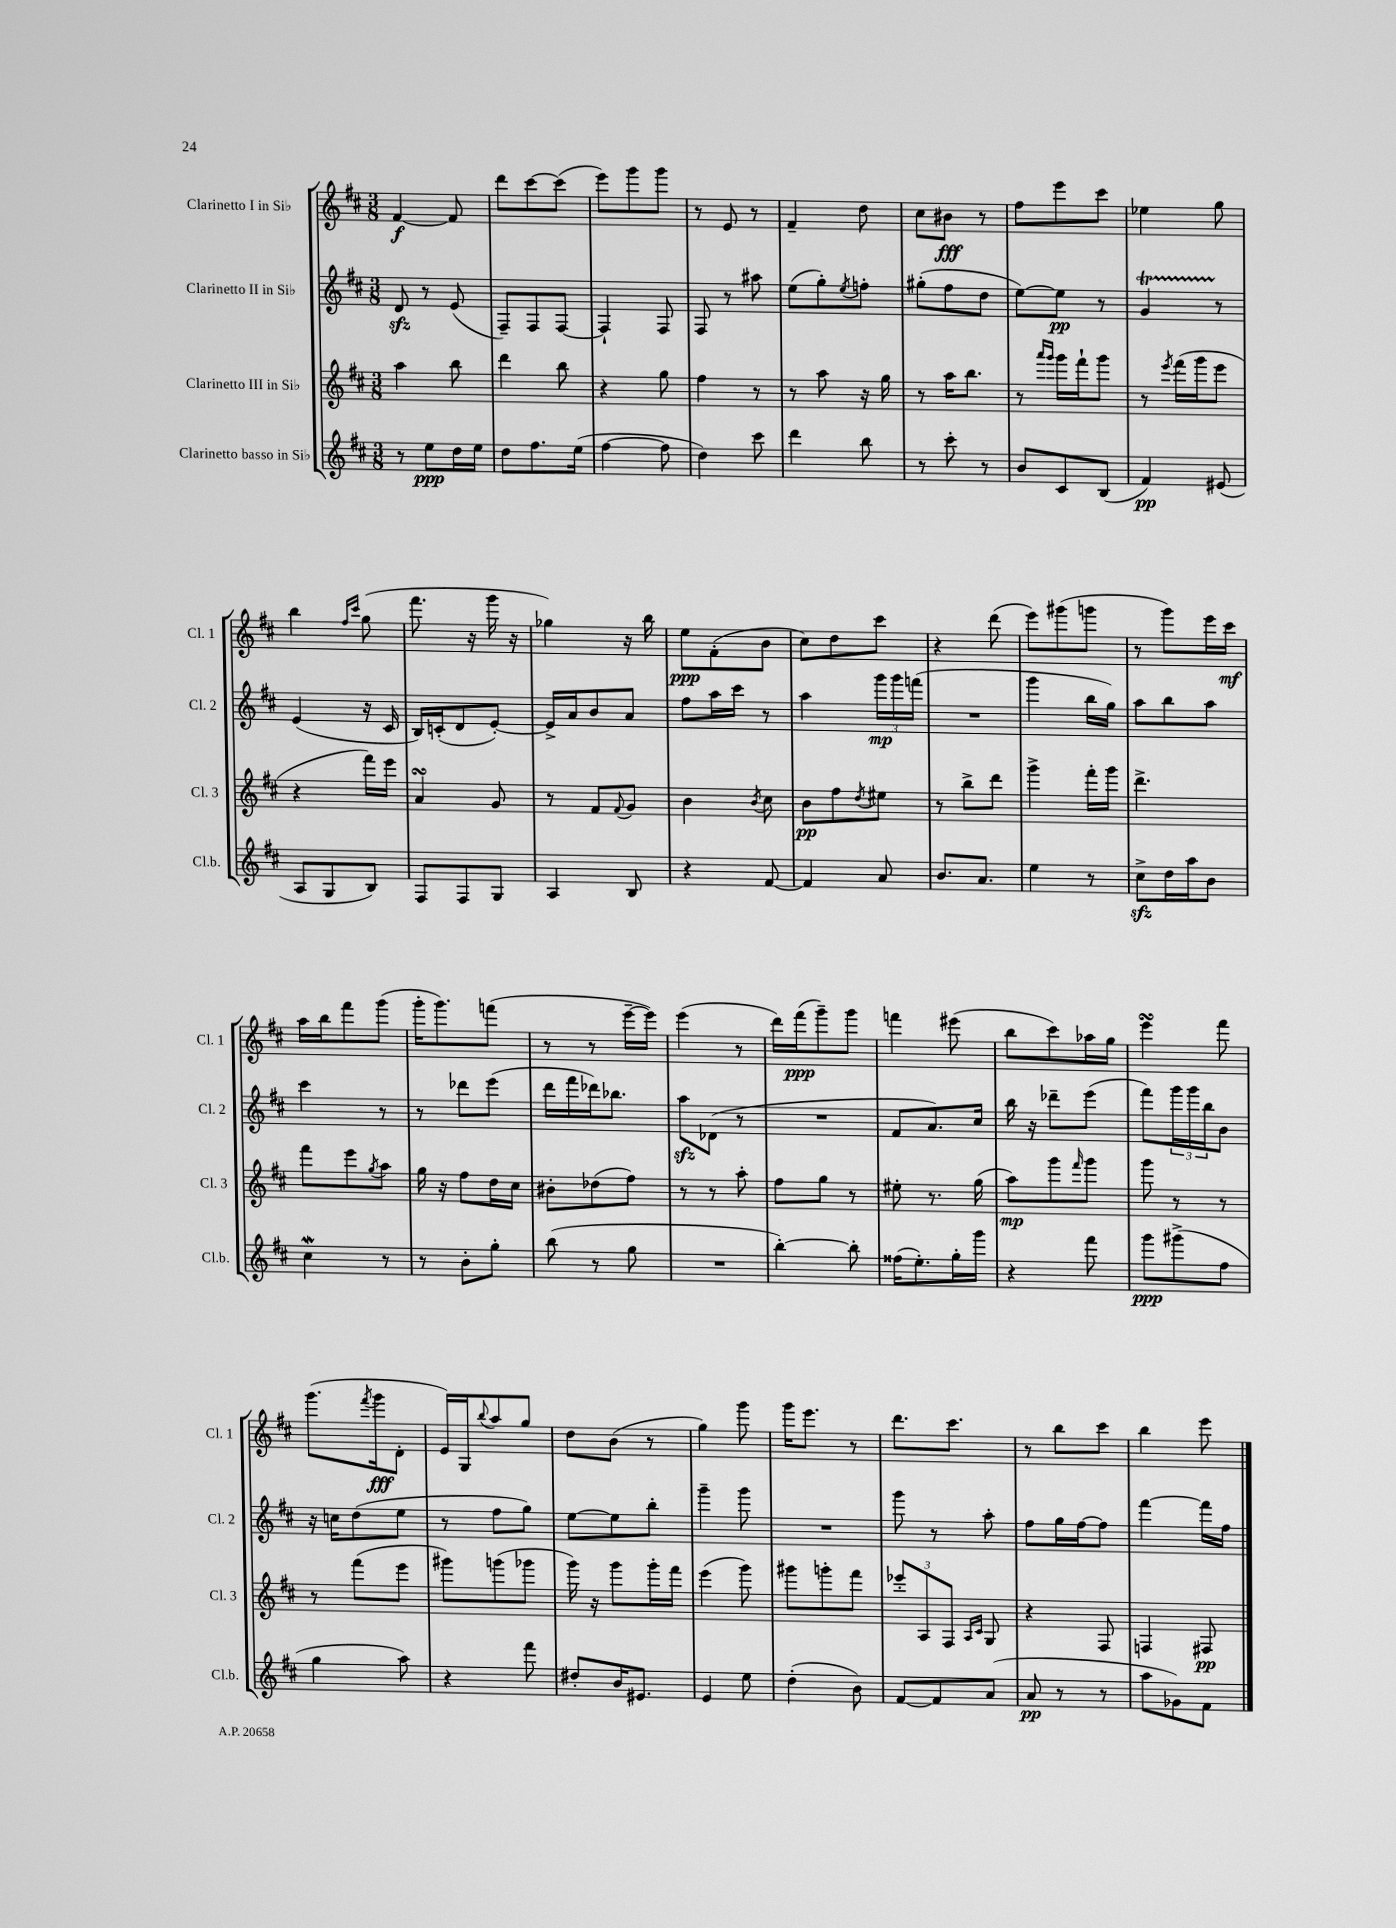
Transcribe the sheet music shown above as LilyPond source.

<<
\new StaffGroup <<
\new Staff = "s0" \with { instrumentName = "Clarinetto I in Sib" shortInstrumentName = "Cl. 1" } {
    \clef treble \key d \major \numericTimeSignature \time 3/8
    fis'4~\f fis'8 |
    d'''8 cis'''8~ cis'''8( |
    e'''8) g'''8 g'''8 |
    r8 e'8 r8 |
    fis'4-- d''8 |
    cis''8 bis'8\fff r8 |
    fis''8 e'''8 cis'''8 |
    ees''4 g''8 |
    b''4 \grace { fis''16 cis'''16 } g''8( |
    fis'''8. r16 g'''16 r16 |
    ges''4) r16 b''16 |
    e''8\ppp fis'8-.( b'8 |
    cis''8) d''8 cis'''8 |
    r4 d'''8( |
    e'''8) gis'''8( g'''8 |
    r8 g'''8) e'''16 cis'''16\mf |
    a''16 b''16 fis'''8 g'''8( |
    g'''16-. g'''8.) f'''8( |
    r8 r8 e'''16~-- e'''16) |
    e'''4( r8 |
    d'''16) fis'''16\ppp( g'''8--) g'''8 |
    f'''4 eis'''8( |
    b''8 cis'''8) aes''16 g''16 |
    e'''4\turn fis'''8 |
    g'''8.( \acciaccatura { fis'''8 } g'''16\fff d'8-. |
    e'16) g16 \appoggiatura { b''8 } a''8 g''8 |
    d''8 b'8( r8 |
    g''4) g'''8 |
    g'''16 e'''8. r8 |
    d'''8. cis'''8. |
    r8 b''8 cis'''8 |
    b''4 e'''8 \bar "|." |
}
\new Staff = "s1" \with { instrumentName = "Clarinetto II in Sib" shortInstrumentName = "Cl. 2" } {
    \clef treble \key d \major \numericTimeSignature \time 3/8
    d'8\sfz r8 e'8( |
    fis8--) fis8 fis8~ |
    fis4-! fis8 |
    fis8 r8 ais''8 |
    e''8( g''8-.) \acciaccatura { e''8 } f''8-. |
    gis''8-.( fis''8 d''8 |
    e''8~) e''8\pp r8 |
    g'4\startTrillSpan r8\stopTrillSpan |
    e'4( r16 cis'16 |
    b16) c'16-.( d'8 e'8~-.) |
    e'16-> a'16 b'8 a'8 |
    fis''8 a''16 cis'''16 r8 |
    a''4 \tuplet 3/2 { g'''16\mp g'''16 f'''16( } |
    R4. |
    g'''4 b''16 g''16) |
    a''8 b''8 a''8 |
    cis'''4 r8 |
    r8 des'''8 e'''8( |
    d'''16 fis'''16 des'''16) bes''8. |
    a''8\sfz des'8( r8 |
    R4. |
    fis'8 a'8.) cis''16 |
    b''16 r16 des'''8-- e'''8( |
    fis'''8) \tuplet 3/2 { g'''16 g'''16 b''16 } b'8 |
    r16 c''16 d''8( e''8 |
    r8 fis''8 g''8) |
    e''8~ e''8 b''8-. |
    g'''4-- g'''8 |
    R4. |
    g'''8 r8 a''8-. |
    fis''8 g''16 fis''16~ fis''8 |
    fis'''4~ fis'''16 fis''16 \bar "|." |
}
\new Staff = "s2" \with { instrumentName = "Clarinetto III in Sib" shortInstrumentName = "Cl. 3" } {
    \clef treble \key d \major \numericTimeSignature \time 3/8
    a''4 b''8 |
    d'''4 b''8 |
    r4 g''8 |
    fis''4 r8 |
    r8 a''8 r16 g''16 |
    r8 a''16 b''8. |
    r8 \grace { a'''16 g'''16 } g'''16 fis'''16-! g'''8 |
    r8 \acciaccatura { e'''8 } fis'''16( g'''16 e'''8 |
    r4 fis'''16) e'''16 |
    a'4\turn g'8 |
    r8 fis'8 \appoggiatura { fis'8 } g'8 |
    b'4 \acciaccatura { b'8 } cis''8 |
    b'8\pp fis''8 \acciaccatura { d''8 } eis''8 |
    r8 b''8-> d'''8 |
    g'''4-> fis'''16-. g'''16 |
    d'''4.-> |
    fis'''8 e'''8 \acciaccatura { g''8 } a''8 |
    g''16 r16 fis''8 d''16 cis''16 |
    bis'8-. des''8( fis''8) |
    r8 r8 a''8-. |
    fis''8 g''8 r8 |
    eis''8-. r8. g''16( |
    a''8\mp) g'''8 \grace { fis'''16 } g'''8 |
    g'''8 r8 r8 |
    r8 fis'''8( e'''8 |
    gis'''8) g'''8( ges'''8 |
    g'''16) r16 g'''8 g'''16-. fis'''16 |
    e'''4( g'''8) |
    gis'''8 g'''8-. fis'''8 |
    \tuplet 3/2 { ees'''8-. a8 fis8 } \grace { a16 cis'16 } g8 |
    r4 fis8 |
    f4 fis8\pp \bar "|." |
}
\new Staff = "s3" \with { instrumentName = "Clarinetto basso in Sib" shortInstrumentName = "Cl.b." } {
    \clef treble \key d \major \numericTimeSignature \time 3/8
    r8 e''8\ppp d''16 e''16 |
    d''8 fis''8. e''16( |
    fis''4~ fis''8 |
    d''4) cis'''8 |
    d'''4 b''8 |
    r8 cis'''8-. r8 |
    b'8 cis'8 b8( |
    fis'4\pp) eis'8( |
    a8 g8 b8) |
    fis8 fis8 g8 |
    a4 b8 |
    r4 fis'8~ |
    fis'4 a'8 |
    b'8. a'8. |
    e''4 r8 |
    cis''8->\sfz d''16 a''16 b'8 |
    cis''4\mordent r8 |
    r8 b'8-. g''8-. |
    b''8( r8 g''8 |
    R4. |
    b''4~-.) b''8-. |
    fisis''16( e''8.-.) g''16-. g'''16 |
    r4 fis'''8 |
    g'''8\ppp gis'''8->( fis''8 |
    g''4 a''8) |
    r4 fis'''8 |
    dis''8-. b'16 eis'8. |
    e'4 e''8 |
    d''4-.( b'8) |
    fis'8~ fis'8 a'8( |
    a'8\pp r8 r8 |
    a''8 ges'8) fis'8 \bar "|." |
}
>>
>>
\layout { \context { \Score \remove "Bar_number_engraver" } }
